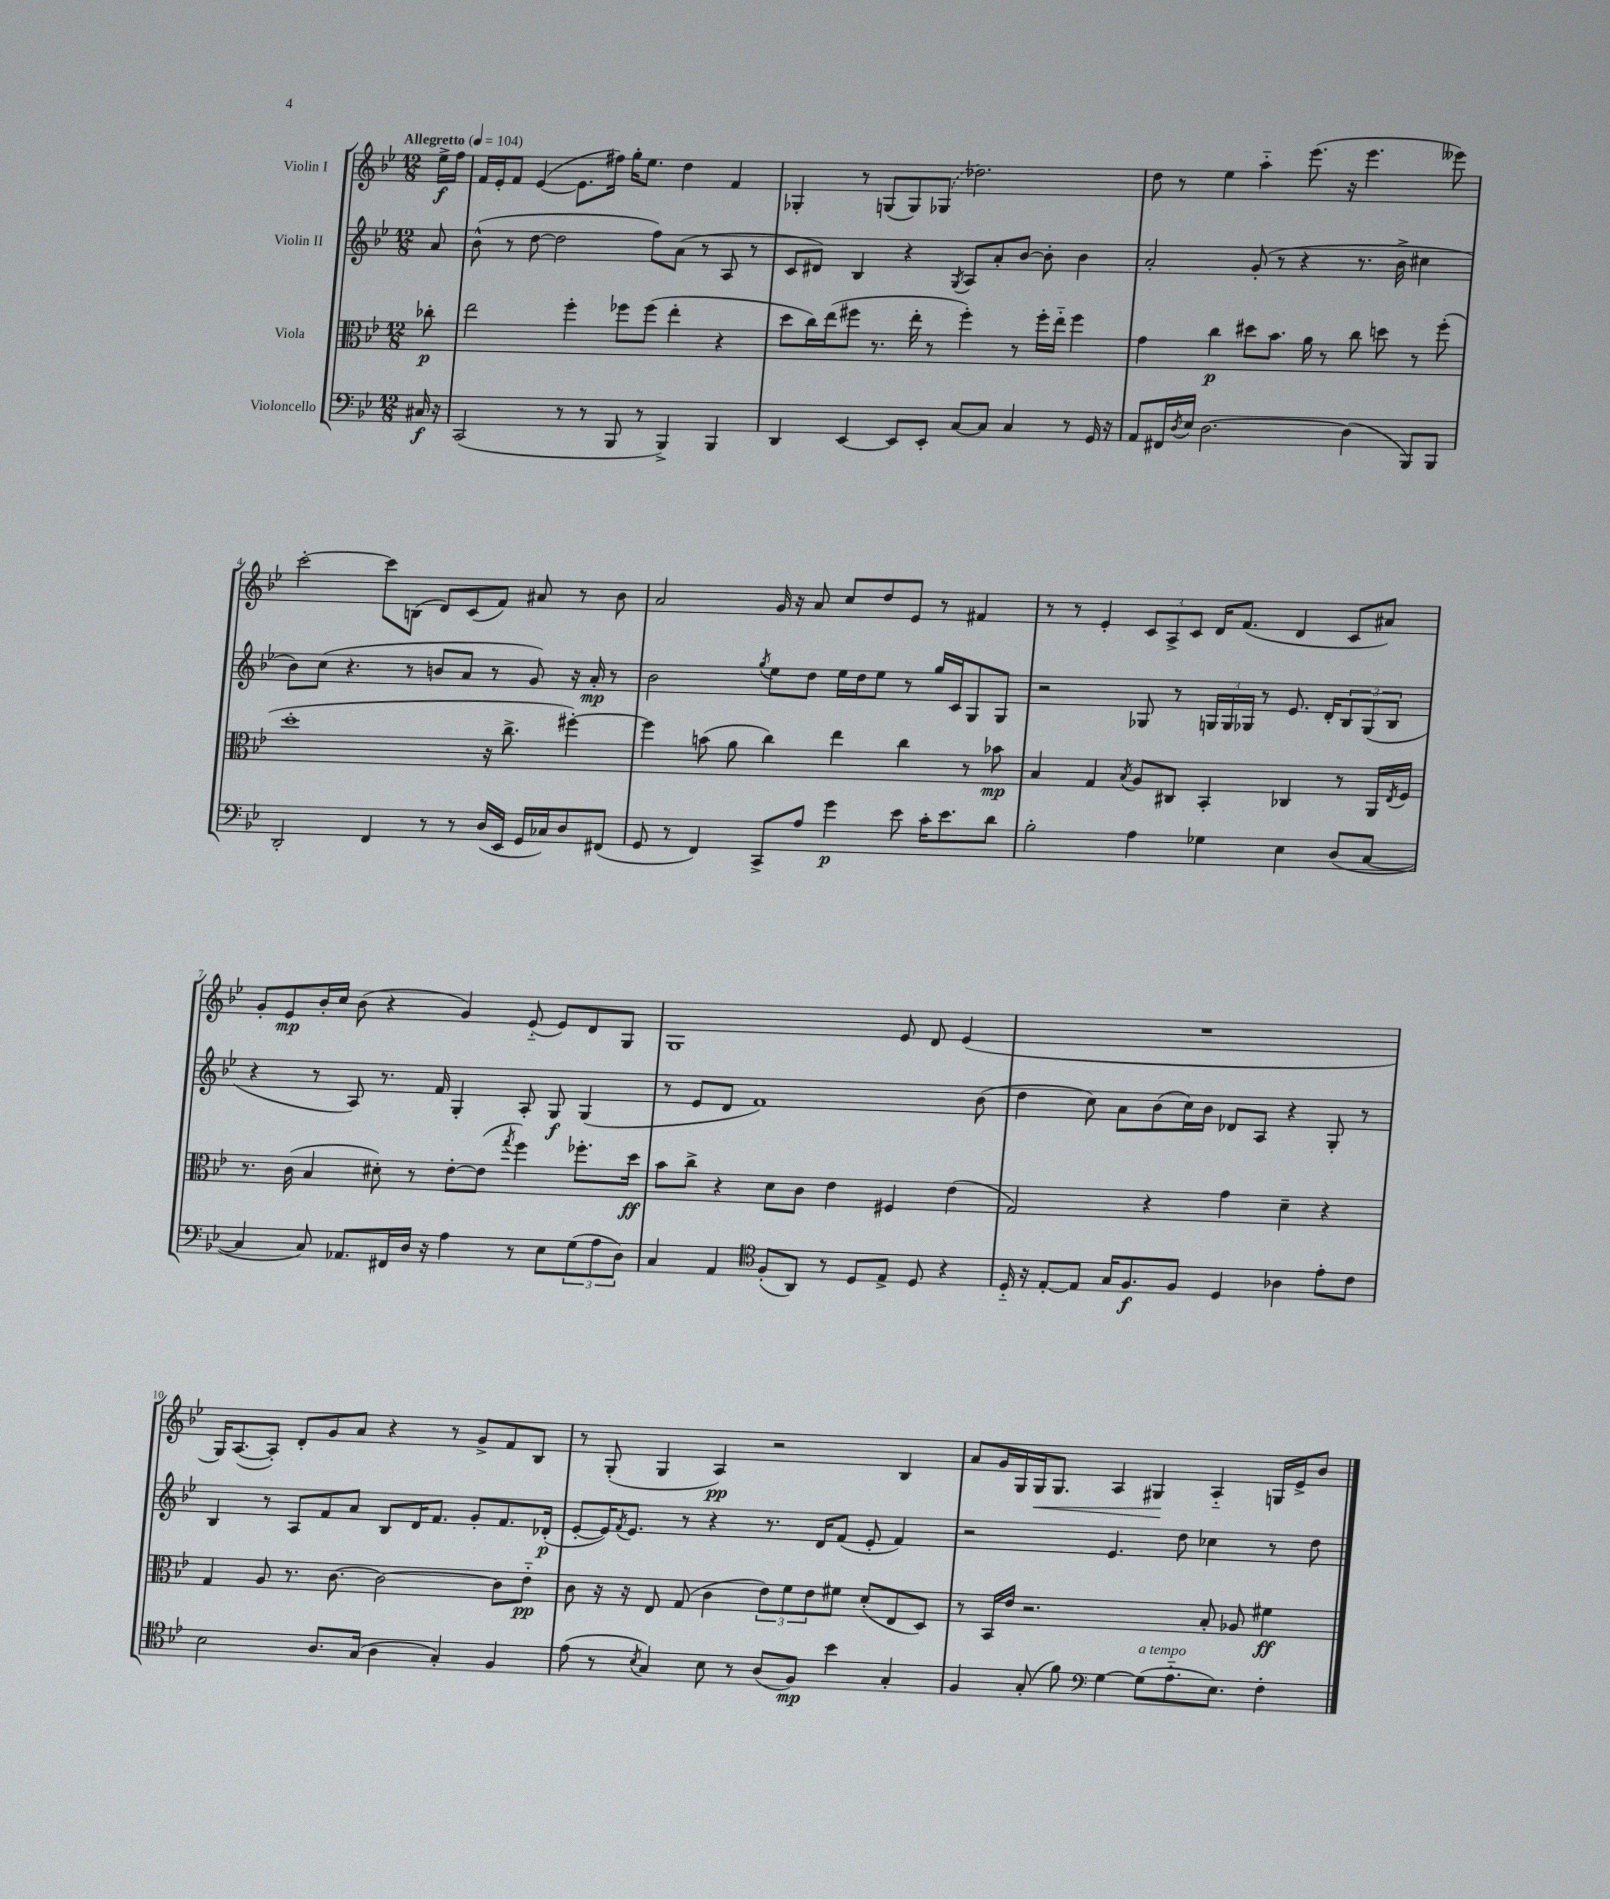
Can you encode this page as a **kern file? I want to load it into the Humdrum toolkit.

**kern	**kern	**kern	**kern
*staff4	*staff3	*staff2	*staff1
*clefF4	*clefC3	*clefG2	*clefG2
*k[b-e-]	*k[b-e-]	*k[b-e-]	*k[b-e-]
*M12/8	*M12/8	*M12/8	*M12/8
*MM104	*MM104	*MM104	*MM104
16C#	8cc-'	8a	16ee-^
16r	.	.	16ff
=	=	=	=
(2CC	2ee-	(8b-^^	16f
.	.	.	16e-'
.	.	8r	8f
.	.	[8dd	([4e-
.	.	2dd]	.
8r	4ff'	.	8.e-]
8r	.	.	.
.	.	.	16ff#)
8BBB-	8ff-	.	16gg'
.	.	.	8.ee-
8r	(8ff-	8ff)	.
4BBB-^)	4ee-'	(8a	4dd
.	.	8r	.
4BBB-	4r	8A	4f
.	.	8r	.
=	=	=	=
4DD	8dd	8c	4G-'
.	16cc)	8d#)	.
.	(16ee-	.	.
[4EE-	8ff#	4B-	8r
.	8.r	.	(8G
8EE-]	.	4r	8G)
.	16ee-'	.	.
8EE-'	8r	.	(8G-
.	.	8qG	.
[8C	4ff#')	8A	2.dd-)
8C]	.	8a'	.
4C	8r	[8b-	.
.	16ff#'	8b-']	.
.	16ee-'~	.	.
8r	4ff#	4b-	.
16GG	.	.	.
16r	.	.	.
=	=	=	=
8AA	4g	2a'	8dd
16FF#	.	.	8r
8qD	.	.	.
16E-	.	.	.
[2.D	4cc	.	4ee-
.	8dd#	(8g'	4aa'~
.	8.b-	8r	.
.	.	4r	(8.eee-
.	16a	.	.
.	8r	.	.
.	.	.	16r
(4D]	8cc	8.r	4.eee-
.	8dd	.	.
.	.	16b-^	.
8BBB-)	8r	4cc#	.
8BBB-	(8ff'	.	8eee--)
=	=	=	=
2DD'	1dd'	8b-)	[2ccc'
.	.	(8cc	.
.	.	4.r	.
4FF	.	.	8ccc]
.	.	8r	(8B
8r	.	8b	8d)
8r	.	8a	(8c
(16D	16r	8r	8f)
16EE-	8.cc^	.	.
16GG	.	8g)	8a#
16C-)	.	.	.
8D	[4ff#')	16r	8r
.	.	16a'	.
(8FF#	.	8r	8b-
=	=	=	=
8GG	4ff#]	2b-	2a
8r	.	.	.
4FF)	(8b	.	.
.	8a	.	.
.	.	8qgg	.
8CC^	4cc)	8ee-	16g
.	.	.	16r
8A	.	8dd	8a
4g	4ee-	16ee-	8cc
.	.	16dd	.
.	.	8ee-	8dd
8e-	4cc	8r	8e-
16c'	.	16gg	8r
8.e-	.	16c	.
.	8r	8G	4f#
8d	8b-	8G	.
=	=	=	=
2B-'	4B-	2r	8r
.	.	.	8r
.	4G	.	4e-'
.	8qB-	.	.
4A	8A	8G-	12c
.	.	.	12A^
.	8C#	8r	.
.	.	.	12c
4G-	4BB-'	24G	16d
.	.	24G	.
.	.	.	(8.f
.	.	24G-	.
.	.	8r	.
4E-	4C-	8.e-	4d
.	.	16d'	.
(8D	8r	12B-	8c
.	.	(12G-	.
[8C	16AA	.	8a#)
.	.	12B-	.
.	8qE-	.	.
.	16F	.	.
=	=	=	=
4C]	8.r	4r	8g'
.	.	.	8e-
.	(16c	.	.
8C)	4B-	8r	16b-'
.	.	.	16cc
8.AA-	.	8A)	(8b-
.	8d#')	8.r	4r
16FF#	.	.	.
16D	8r	.	.
16r	.	16f	.
4A	[8e-'	4G'	4g)
.	(8e-]	.	.
.	8qgg	.	.
8r	4ff)	8A'	(8e-'~
8E-	.	8G	8e-)
(12G	8.ff-'	(4G	8d
12A	.	.	.
.	.	.	8G
12D)	.	.	.
.	16dd	.	.
=	=	=	=
4C	8b-	8r	1G
.	8cc^	8e-	.
4AA	4r	8d	.
.	.	1f)	.
*clefC4	*	*	*
(8F'	8d	.	.
8AA)	8c	.	.
8r	4e-	.	.
8D	.	.	.
8E-^	4F#	.	8e-
8D	.	.	8d
4r	(4e-	.	(4e-
.	.	(8b-	.
=	=	=	=
16D'~	2G)	4dd	1.r
16r	.	.	.
[8E-'	.	.	.
8E-]	.	8cc)	.
16G	.	8a	.
8.F	.	.	.
.	4r	(8b-	.
8F	.	16cc)	.
.	.	16b-	.
4D	4g	8d-	.
.	.	8A	.
4A-	4d~	4r	.
8e-'	4r	8G'	.
8c	.	8r	.
=	=	=	=
2B-	4G	4B-	16G)
.	.	.	([8.A
.	8A	8r	8A'])
.	8.r	8A	8d'
8.A	.	8f	8g
.	[8.c	.	.
.	.	8a	8a
(16G	.	.	.
4A	2c_	8B-	4r
.	.	16d	.
.	.	8.f	.
4G')	.	.	8r
.	.	8g'	8g^
4F	8c]	8.f	8f
.	8e-'~	.	8B-
.	.	(16d-'	.
=	=	=	=
(8e-	8c	[8e-'	8r
8r	16r	16e-])	(8G'
.	.	8qf	.
.	16r	8.e-	.
8qB-	.	.	.
4G)	8E-	.	4G
.	(8G	8r	.
8B-	4c	4r	4A)
8r	.	.	.
(8A	12e-)	8.r	2r
.	12f	.	.
8F)	.	.	.
.	12e-	.	.
.	.	16d	.
4b-	8f#	(8f	.
.	(8d'	8e-'	.
4G'	8E-	4f)	4B-
.	8D)	.	.
=	=	=	=
4F	8r	2r	8a
.	16BB-	.	16g
.	16e-	.	16G
(8G'	2.r	.	16G
.	.	.	8.G
8f)	.	.	.
*clefF4	*	*	*
[4G	.	4.e-	4A
(8G]	.	.	4G#
8.A'~	.	8dd	.
.	8B-'	4cc-	4A'~
8.E-)	.	.	.
.	8A-	.	.
4F'	4f#	8r	16G
.	.	.	16e-^
.	.	8dd	8b-
==	==	==	==
*-	*-	*-	*-
